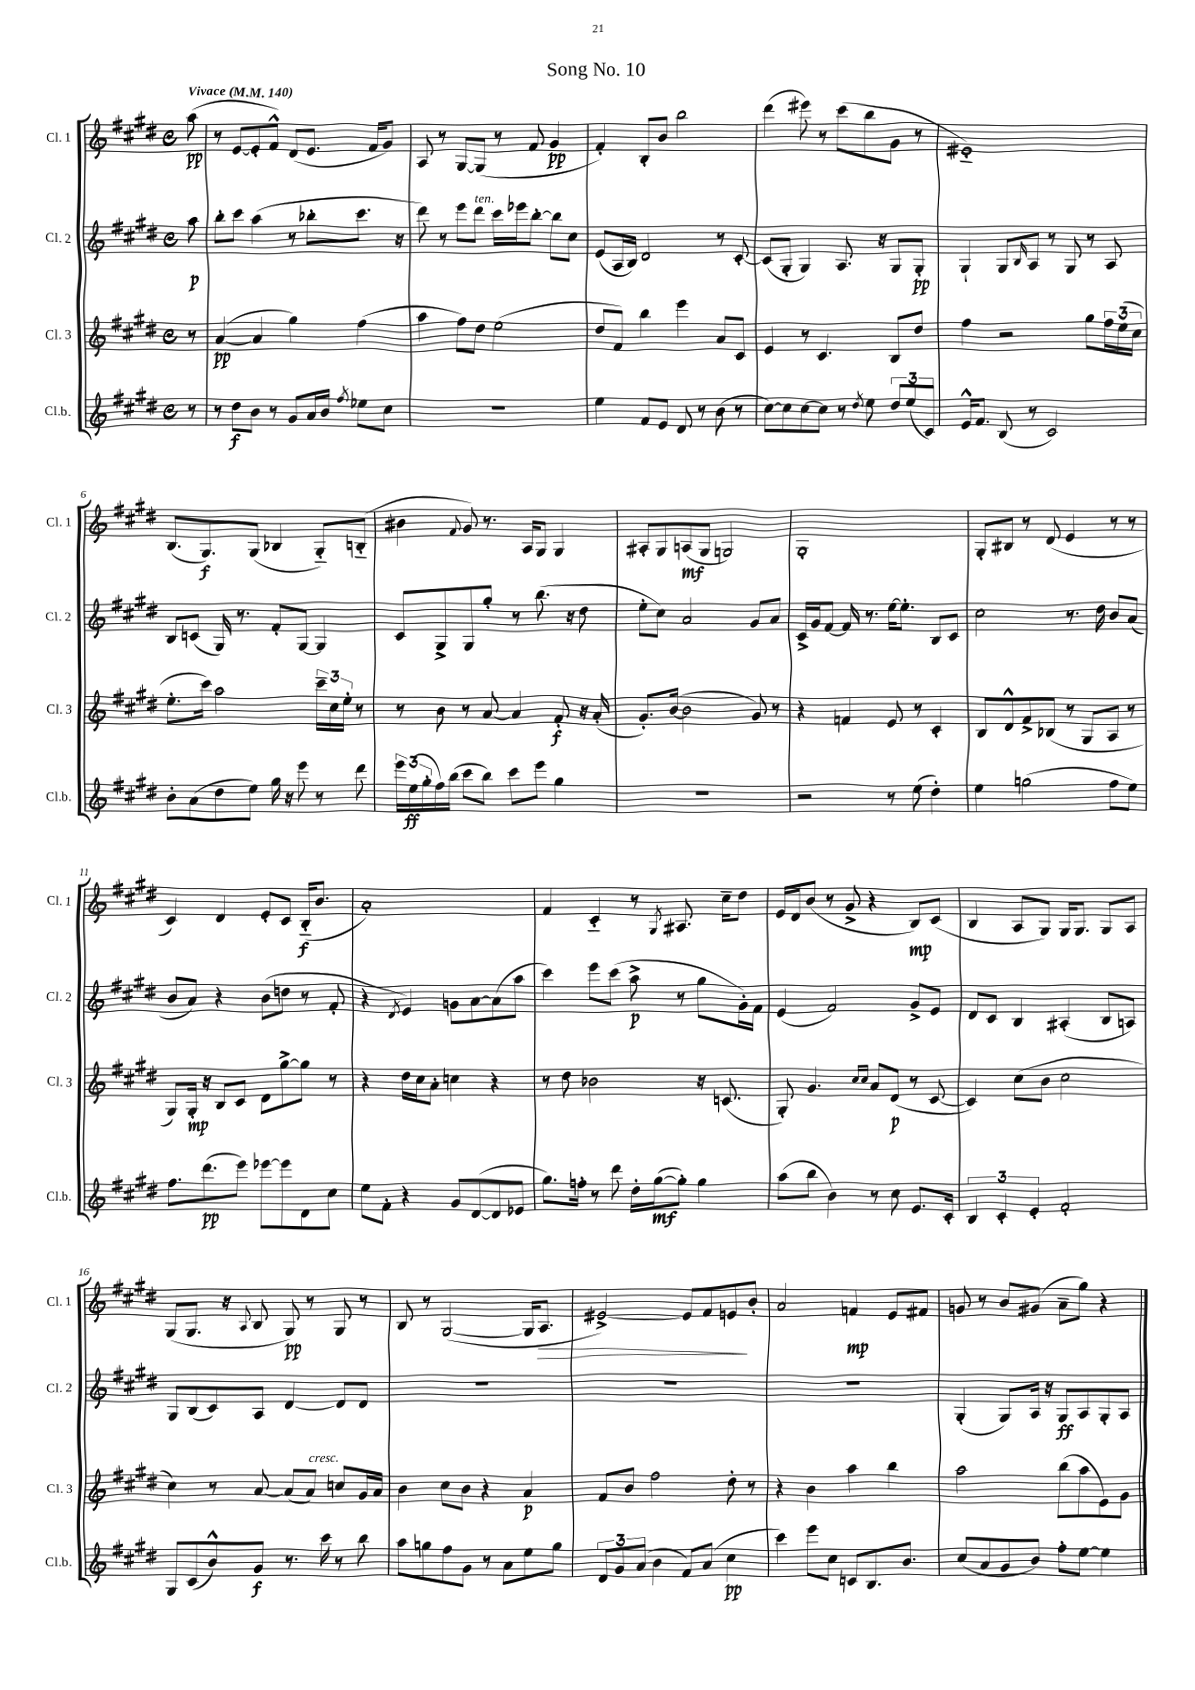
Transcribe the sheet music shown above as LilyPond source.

\header { title = "Song No. 10" }
<<
\new StaffGroup <<
\new Staff = "s0" \with { instrumentName = "Cl. 1" shortInstrumentName = "Cl. 1" } {
    \clef treble \key e \major \defaultTimeSignature \time 4/4 \partial 8 \tempo "Vivace" 4 = 140
    a''8\pp( |
    r8 e'8~ e'8-. fis'8-^) dis'8( e'8. fis'16 gis'8) |
    a8 r8 gis8~ gis8( r8 fis'8 gis'4\pp |
    fis'4-.) b8-. b'8 b''2 |
    dis'''4( eis'''8) r8 cis'''8( b''8 gis'8 r8 |
    eis'1-_) |
    b8.( gis8.\f) gis8( bes4 gis8-_) b8-_( |
    bis'4 \appoggiatura { fis'8 } gis'8) r8. a16 gis8 gis4 |
    ais8-. gis8 a8\mf( gis8 g2) |
    gis1-. |
    gis8-. bis8 r8 dis'8( e'4 r8 r8 |
    cis'4) dis'4 e'8-. cis'8 b16-_\f( b'8. |
    a'1-.) |
    fis'4 cis'4-_ r8 \acciaccatura { gis8 } ais8. cis''16-- dis''8 |
    e'16 dis'16 b'8( r8 gis'8-> r4 b8\mp) cis'8( |
    b4 a8 gis8) gis16 gis8. gis8 a8 |
    gis8( gis8. r16 \appoggiatura { a8 } b8 gis8\pp) r8 gis8 r8 |
    b8 r8 gis2~( gis16 a8.\> |
    eis'2~->) eis'8 fis'8 e'8\! b'8-. |
    a'2 f'4\mp e'8 fis'8 |
    g'8 r8 b'8 gis'8( a'8-- gis''8) r4 \bar "|." |
}
\new Staff = "s1" \with { instrumentName = "Cl. 2" shortInstrumentName = "Cl. 2" } {
    \clef treble \key e \major \defaultTimeSignature \time 4/4 \partial 8
    a''8\p |
    b''8-. cis'''8 a''4( r8 bes''8-. cis'''8. r16 |
    dis'''8) r8 e'''8 dis'''8^\markup { \italic "ten." } cis'''16 ees'''16 b''8~-. b''8 cis''8 |
    e'8( a16 b16) dis'2 r8 cis'8~-. |
    cis'8( gis8-. gis4) a8. r16 gis8 gis8-.\pp |
    gis4-! gis8 \grace { b16 } a8 r8 gis8 r8 a8 |
    b8 c'8( gis16) r8. fis'8-. gis8~ gis4 |
    cis'8 gis8-> gis8 gis''8-. r8 b''8.( r16 dis''8 |
    e''8-. cis''8) a'2 gis'8 a'8 |
    cis'16-> gis'16 fis'8~ fis'16 r8. e''16~ e''8.-. b8 cis'8 |
    cis''2 r8. dis''16 b'8 a'8( |
    b'8 a'8) r4 b'8( d''8 r8 fis'8-. |
    r4 \acciaccatura { dis'8 } e'4) g'8 a'8~ a'8( a''8 |
    cis'''4) e'''8 cis'''8( a''8->\p r8 gis''8 gis'16-.) fis'16 |
    e'4( fis'2) gis'8-> e'8 |
    dis'8 cis'8 b4 ais4-.( b8 a8) |
    gis8 b8( cis'8) a8 dis'4~ dis'8 dis'8 |
    R1 |
    R1 |
    R1 |
    gis4-.( gis8) a16 r16 gis8\ff a8 gis8-. a8 \bar "|." |
}
\new Staff = "s2" \with { instrumentName = "Cl. 3" shortInstrumentName = "Cl. 3" } {
    \clef treble \key e \major \defaultTimeSignature \time 4/4 \partial 8
    r8 |
    a'4~\pp( a'4 gis''4) fis''4( |
    a''4 fis''8) dis''8 e''2( |
    dis''8 fis'8) b''4 e'''4 a'8 cis'8 |
    e'4 r8 cis'4. b8 dis''8 |
    fis''4 r2 gis''8 \tuplet 3/2 { fis''16 e''16( cis''16 } |
    e''8.-. cis'''16) a''2 \tuplet 3/2 { cis'''16-- cis''16 e''16-. } r8 |
    r8 b'8 r8 a'8~ a'4 fis'8-.\f r16 a'16-.( |
    gis'8.-.) b'16~( b'2 gis'8) r8 |
    r4 f'4 e'8 r8 cis'4-. |
    b8 dis'8-^ fis'8-> bes8( r8 gis8 a8 r8 |
    gis8) gis16-.\mp r16 b8 cis'8 dis'8 gis''8~-> gis''8 r8 |
    r4 dis''16 cis''16 a'8-. c''4 r4 |
    r8 dis''8 bes'2 r16 c'8.( |
    gis8-.) gis'4. \grace { cis''16 cis''16 } a'8 dis'8\p( r8 cis'8~ |
    cis'4) cis''8( b'8 cis''2 |
    cis''4) r8 a'8~ a'8( a'8^\markup { \italic "cresc." }) c''8 gis'16 a'16 |
    b'4 cis''8 b'8 r4 a'4\p |
    fis'8 b'8 fis''2 dis''8-. r8 |
    r4 b'4 a''4 b''4 |
    a''2 b''8( a''8 e'8) gis'8 \bar "|." |
}
\new Staff = "s3" \with { instrumentName = "Cl.b." shortInstrumentName = "Cl.b." } {
    \clef treble \key e \major \defaultTimeSignature \time 4/4 \partial 8
    r8 |
    r8 dis''8\f b'8 r8 gis'8 a'16 b'16 \acciaccatura { fis''8 } ees''8 cis''8 |
    r1 |
    e''4 fis'8 e'8 dis'8 r8 b'8( r8 |
    cis''8~) cis''8 cis''8~ cis''8 r8 \acciaccatura { dis''8 } e''8 \tuplet 3/2 { dis''8 e''8( cis'8) } |
    e'16-^ fis'8. b8( r8 cis'2) |
    b'8-. a'8( dis''8 e''8) gis''16 r16 e'''8 r8 dis'''8 |
    \tuplet 3/2 { e'''16 e''16\ff( gis''16-. } fis''16) b''16( cis'''8 b''8) cis'''8 e'''8 gis''4 |
    R1 |
    r2 r8 e''8( dis''4-.) |
    e''4 g''2( fis''8 e''8) |
    fis''8. dis'''8.\pp( e'''8) ees'''8~ ees'''8 dis'8 cis''8 |
    e''8 fis'8-. r4 gis'8 dis'8~( dis'8 ees'8 |
    gis''8.) f''16-. r8 dis'''8 dis''16-. gis''16~\mf( gis''8-.) gis''4 |
    a''8( b''8 b'4) r8 cis''8 e'8. cis'16-. |
    \tuplet 3/2 { b4 cis'4-. e'4-. } fis'2-. |
    gis8 cis'8( b'8-^) gis'8\f r8. cis'''16 r8 b''8 |
    a''8 g''8 fis''8 gis'8 r8 a'8 e''8 g''8 |
    \tuplet 3/2 { dis'8 gis'8 a'8( } b'4 fis'8) a'8( cis''4\pp |
    cis'''4) e'''8 cis''8 c'8 b8. b'8. |
    cis''8( a'8 gis'8 b'8) fis''8-. e''8~ e''4 \bar "|." |
}
>>
>>
